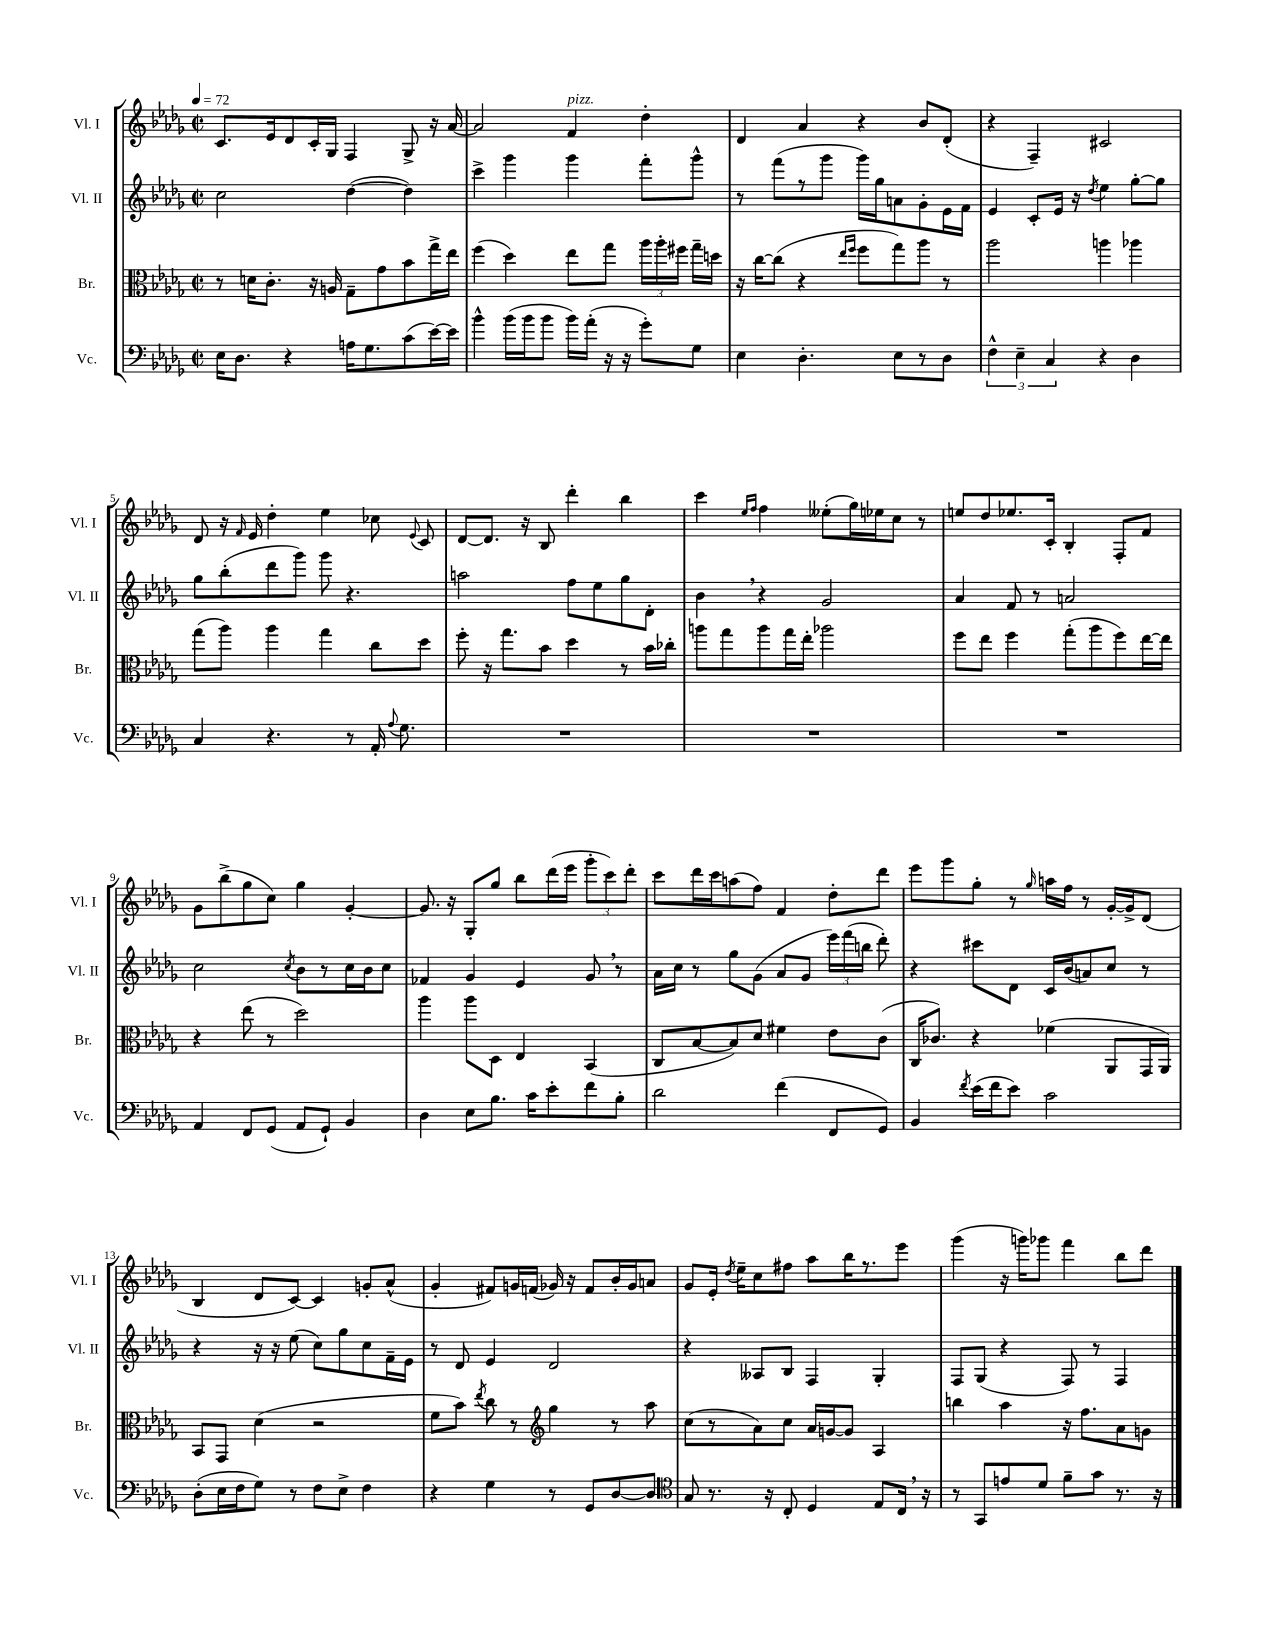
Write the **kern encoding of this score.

**kern	**kern	**kern	**kern
*part4	*part3	*part2	*part1
*staff4	*staff3	*staff2	*staff1
*I"Vc.	*I"Br.	*I"Vl. II	*I"Vl. I
*I'Vc.	*I'Br.	*I'Vl. II	*I'Vl. I
*clefF4	*clefC3	*clefG2	*clefG2
*k[b-e-a-d-g-]	*k[b-e-a-d-g-]	*k[b-e-a-d-g-]	*k[b-e-a-d-g-]
*M2/2	*M2/2	*M2/2	*M2/2
*met(c|)	*met(c|)	*met(c|)	*met(c|)
*MM72	*MM72	*MM72	*MM72
=1	=1	=1	=1
16E-\KL	8r	2cc\	8.c/L
8.D-\J	.	.	.
.	16dn\KL	.	.
.	8.c'\J	.	16e-/k
4r	.	.	8d-/
.	16r	.	16c'/L
.	16An/	.	16G-/JJ
16An\KL	8G-~\L	([4dd-\	4F/
8.G-\	.	.	.
.	8g-\	.	.
(8c\	8b-\	4dd-\])	8G-^/
[16e-\L)	16gg-^\L	.	16r
16e-\JJ]	16ee-\JJ	.	[16a-/
=2	=2	=2	=2
4b-^^\	(4ff\	4ccc^\	2a-/]
(16b-\LL	4dd-\)	4ggg-\	.
16b-\J	.	.	.
8b-\J	.	.	.
!	!	!	!LO:TX:a:i:t=pizz.
16b-\LL)	8ee-\L	4ggg-\	4f/
(16a-'\JJ	.	.	.
16r	8gg-\J	.	.
16r	.	.	.
8g-'\L)	24aa-\LL	8fff'\L	4dd-'\
.	24aa-'\	.	.
.	24ff#X\JJ	.	.
8G-\J	16gg-~\LL	8ggg-^^\J	.
.	16ddn\JJ	.	.
=3	=3	=3	=3
4E-\	16r	8r	4d-/
.	[16cc\KL	.	.
.	(8cc\J]	(8fff\L	.
4.D-'\	4r	8r	4a-/
.	.	8ggg-\J	.
.	16qqee-/LL	.	.
.	16qqff/JJ	.	.
.	8ff\L	16ggg-\LL)	4r
.	.	16gg-\J	.
8E-\L	8gg-\)	8an\	.
8r	8aa-\J	8g-'\	8b-/L
8D-\J	8r	16e-\L	(8d-'/J
.	.	16f\JJ	.
=4	=4	=4	=4
6F^^\	2aa-\	4e-/	4r
6E-~\	.	.	.
.	.	8c'/L	4F~/)
6C/	.	.	.
.	.	16e-/Jk	.
.	.	16r	.
.	.	8qdd-/	.
4r	4aan\	4ee-\	2c#X/
4D-\	4aa-X\	[8gg-'\L	.
.	.	8gg-\J]	.
!!LO:LB:g=z
=5	=5	=5	=5
4C/	(8gg-\L	8gg-\L	8d-/
.	8aa-\J)	(8bb-'\	16r
.	.	.	16qqf/
.	.	.	16e-/
4.r	4aa-\	8ddd-\	4dd-'\
.	.	8ggg-\J)	.
.	4gg-\	8ggg-\	4ee-\
8r	.	4.r	.
16AA-'/	8cc\L	.	8cc-X\
8qqA-/	.	.	.
8.G-\	.	.	.
.	.	.	8qqe-/
.	8dd-\J	.	8c/
=6	=6	=6	=6
1r	8ff'\	2aan\	[8d-/L
.	16r	.	8.d-/J]
.	8.gg-\L	.	.
.	.	.	16r
.	8b-\J	.	8B-/
.	4dd-\	8ff\L	4ddd-'\
.	.	8ee-\	.
.	8r	8gg-\	4bb-\
.	16b-\LL	8d-'\J	.
.	16cc-X'\JJ	.	.
=7	=7	=7	=7
1r	8aan\L	4b-,\	4ccc\
.	8gg-\	.	.
.	.	.	16qqee-/LL
.	.	.	16qqff/JJ
.	8aa\	4r	4ff\
.	16gg-\L	.	.
.	16ee-'\JJ	.	.
.	2aa-X\	2g-/	(8ee--X'\L
.	.	.	16gg-\L)
.	.	.	16ee-X\J
.	.	.	8cc\J
.	.	.	8r
=8	=8	=8	=8
1r	8ff\L	4a-/	8een/L
.	8ee-\J	.	8dd-/
.	4ff\	8f/	8.ee-X/
.	.	8r	.
.	.	.	16c'/Jk
.	(8gg-'\L	2an/	4B-'/
.	8aa-\	.	.
.	8ff\)	.	8F'/L
.	[16ee-\L	.	8f/J
.	16ee-\JJ]	.	.
!!LO:LB:g=z
=9	=9	=9	=9
4AA-/	4r	2cc\	8g-\L
.	.	.	(8bb-^\
8FF/L	(8ee-\	.	8gg-\
(8GG-/J	8r	.	8cc\J)
.	.	8qcc/	.
8AA-/L	2dd-\)	8b-\L	4gg-\
8GG-`/J)	.	8r	.
4BB-/	.	16cc\L	[4g-'/
.	.	16b-\J	.
.	.	8cc\J	.
=10	=10	=10	=10
4D-\	4aa-\	4f-X/	8.g-/]
.	.	.	16r
8E-\L	8aa-\L	4g-/	8G-'/L
8.B-\J	8D-\J	.	8gg-/J
.	4E-/	4e-/	8bb-\L
16c\KL	.	.	.
8e-'\	.	.	(16ddd-\L
.	.	.	16eee-\JJ
8f\	(4BB-/	8g-,/	12ggg-'\L
.	.	.	12ccc\)
8B-'\J	.	8r	.
.	.	.	12ddd-'\J
=11	=11	=11	=11
2d-\	8C/L	16a-\LL	8ccc\L
.	.	16cc\JJ	.
.	[8B-/	8r	16ddd-\L
.	.	.	16ccc\J
.	8B-/])	8gg-\L	(8aan\
.	8d-/J	(8g-\J	8ff\J)
(4f\	4f#X\	8a-/L	4f/
.	.	8g-/J	.
8FF/L	8e-\L	24eee-\LL)	8dd-'\L
.	.	(24fff\	.
.	.	24bbn\JJ	.
8GG-/J)	(8c\J	8ddd-'\)	8ddd-\J
=12	=12	=12	=12
4BB-/	16C/KL	4r	8eee-\L
.	8.c-X/J)	.	.
.	.	.	8ggg-\
8qf/	.	.	.
(16e-\LL	4r	8ccc#X\L	8gg-'\J
16f\J	.	.	.
8e-\J)	.	8d-\J	8r
.	.	.	16qqgg-/
2c\	(4f-X\	16c/LL	16aan\LL
.	.	(16b-/J	16ff\JJ
.	.	8an/)	8r
.	8AA-/L	8cc/J	[16g-'/LL
.	.	.	16g-^/J]
.	16GG-/L	8r	(8d-/J
.	16AA-/JJ)	.	.
!!LO:LB:g=z
=13	=13	=13	=13
(8D-'\L	8BB-/L	4r	4B-/
16E-\L	8GG-/J	.	.
16F\J	.	.	.
8G-\J)	(4d-\	16r	8d-/L
.	.	16r	.
8r	.	(8ee-\	[8c/J)
8F\L	2r	8cc\L)	4c/]
8E-^\J	.	8gg-\	.
4F\	.	8cc\	8gn'/L
.	.	16f~\L	(8a-^^/J
.	.	16e-\JJ	.
=14	=14	=14	=14
4r	8f\L	8r	4g-'/
.	8b-\J)	8d-/	.
.	8qee-/	.	.
4G-\	8cc\	4e-/	8f#X/L)
.	8r	.	16gn/L
.	.	.	(16fn/JJ
*	*clefG2	*	*
8r	4gg-\	2d-/	16g-X/)
.	.	.	16r
8GG-/L	.	.	8f/L
[8D-/	8r	.	16b-'/L
.	.	.	16g-/J
8D-/J]	8aa-\	.	8an/J
=15	=15	=15	=15
*clefC4	*	*	*
8G-/	(8cc\L	4r	8g-/L
8.r	8r	.	16e-'/Jk
.	.	.	8qdd-/
.	.	.	16ee-~\KL
.	8a-\)	8A--X/L	8cc\
16r	.	.	.
8C'/	8cc\J	8B-/J	8ff#X\J
4D-/	16a-/LL	4F/	8aa-\L
.	[16gn/J	.	.
.	8g/J]	.	16bb-\K
.	.	.	8.r
8E-/L	4A-/	4G-'/	.
16C,/Jk	.	.	8eee-\J
16r	.	.	.
=16	=16	=16	=16
8r	4bbn\	8F/L	(4ggg-\
8GG-/L	.	(8G-/J	.
8en/	4aa-\	4r	16r
.	.	.	16gggn\KL)
8d-/J	.	.	8ggg-X\J
8f~\L	16r	8F/)	4fff\
.	8.ff\L	.	.
8g-\J	.	8r	.
8.r	8a-\	4F/	8bb-\L
.	8gn\J	.	8ddd-\J
16r	.	.	.
==	==	==	==
*-	*-	*-	*-
